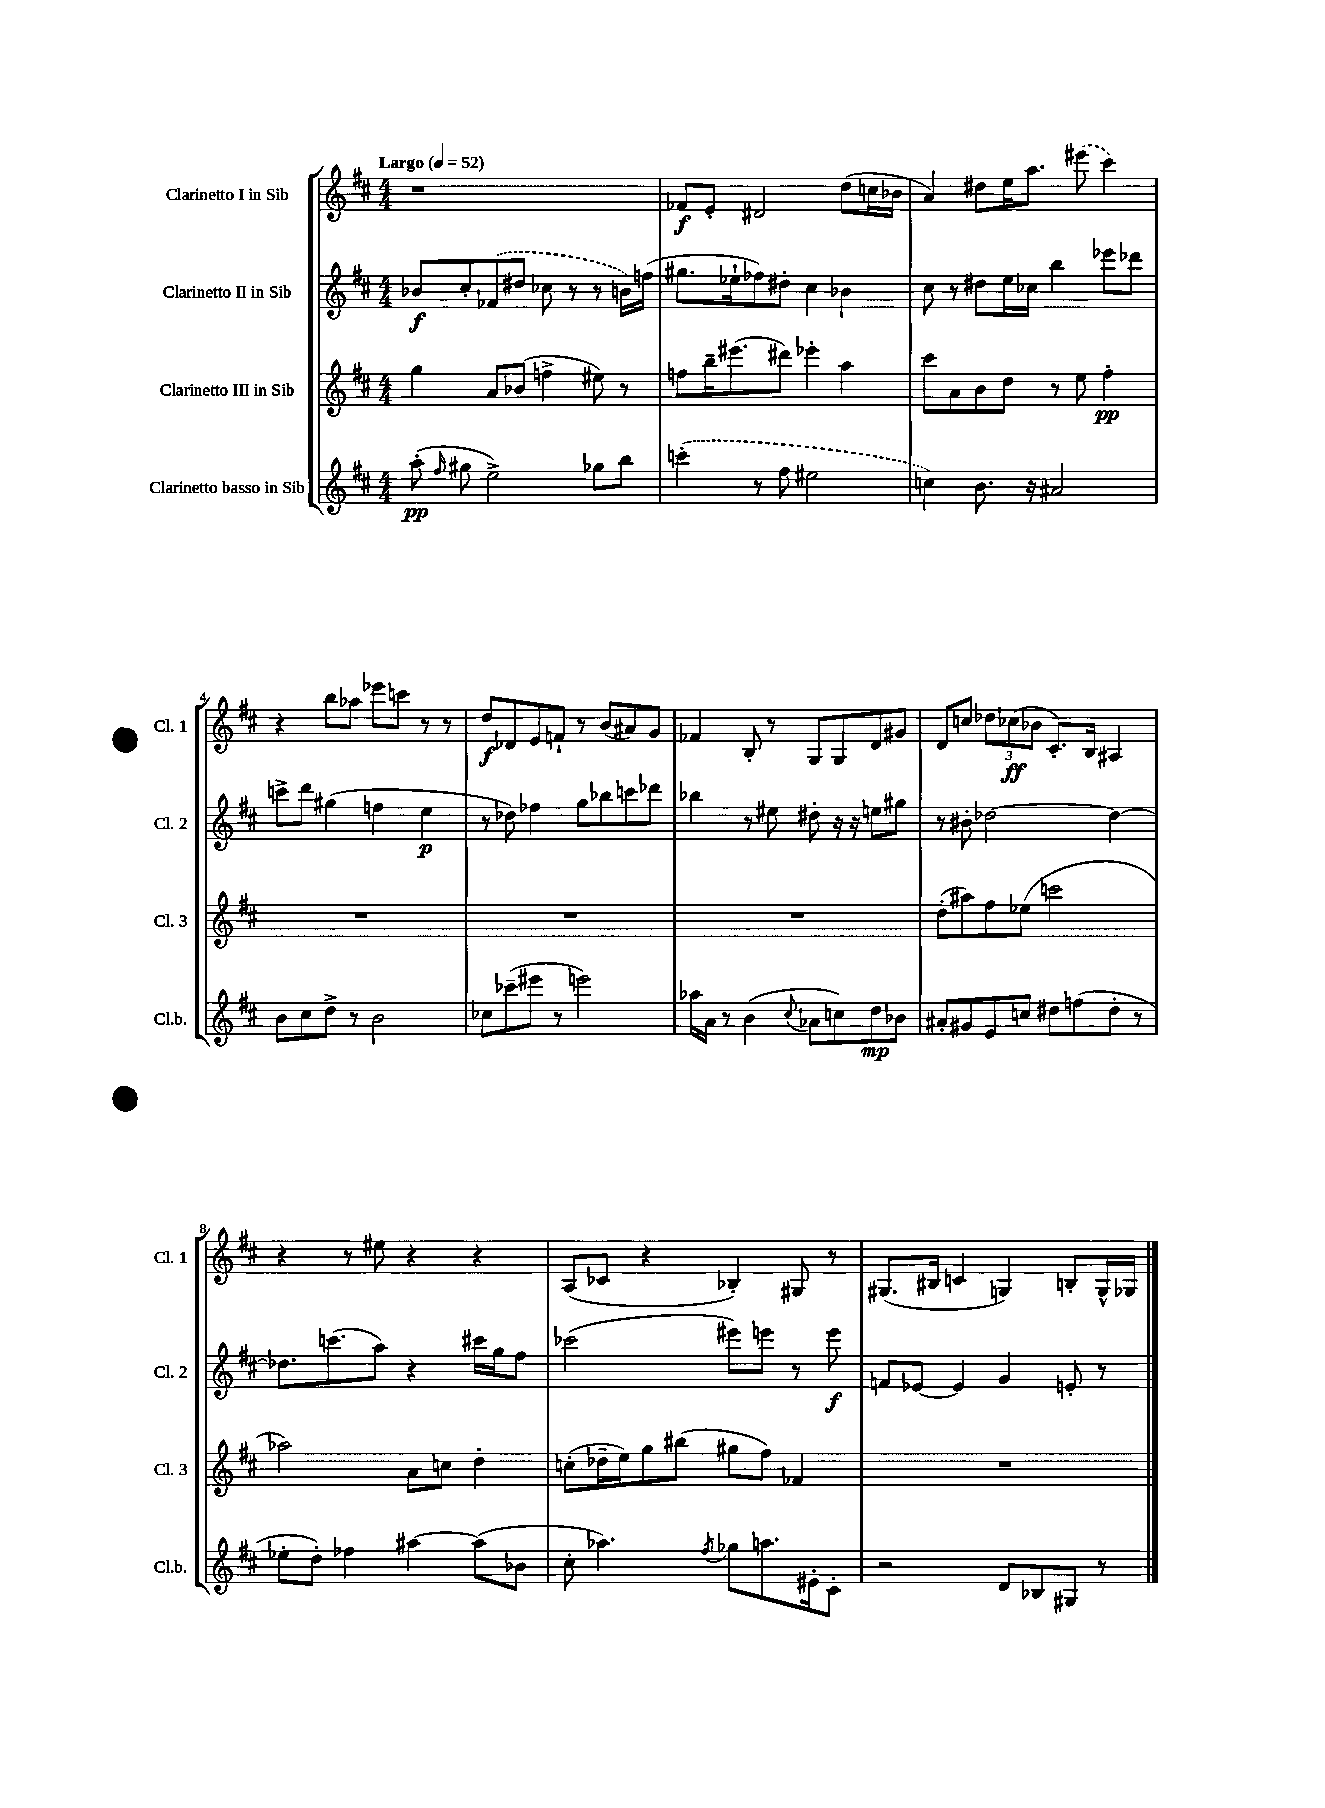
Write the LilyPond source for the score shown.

<<
\new StaffGroup <<
\new Staff = "s0" \with { instrumentName = "Clarinetto I in Sib" shortInstrumentName = "Cl. 1" } {
    \clef treble \key d \major \numericTimeSignature \time 4/4 \tempo "Largo" 4 = 52
    \autoBeamOff r1 |
    fes'8[\f e'8]-. dis'2 d''8[( c''16 bes'16] |
    a'4) dis''8[ e''16 a''8.] \once \slurDashed eis'''8( cis'''4) |
    r4 b''8[ aes''8] ees'''8[ c'''8] r8 r8 |
    d''8[\f des'8 e'8 f'8]-! r8 b'8[( ais'8) g'8] |
    fes'4 b8-. r8 g8[ g8 d'8 gis'8] |
    d'8[ c''8] \tuplet 3/2 { des''8[ ces''8\ff( bes'8] } cis'8.[-.) b16] ais4 |
    r4 r8 eis''8 r4 r4 |
    a8[( ces'8] r4 bes4-.) gis8 r8 |
    gis8.[( bis16] c'4 g4) b8[-. g16-^ ges16] \bar "|." |
}
\new Staff = "s1" \with { instrumentName = "Clarinetto II in Sib" shortInstrumentName = "Cl. 2" } {
    \clef treble \key d \major \numericTimeSignature \time 4/4
    \autoBeamOff bes'8[\f cis''8-. \once \slurDashed fes'8( dis''8] ces''8 r8 r8 b'16[) f''16]( |
    gis''8.[ ees''16-! fes''8) dis''8]-. cis''4 bes'4 |
    cis''8 r8 dis''8[ e''16 ces''16] b''4 ees'''8[ des'''8] |
    c'''8[-> d'''8] gis''4( f''4 e''4\p |
    r8 des''8) fes''4 g''8[ bes''8 c'''8 des'''8] |
    bes''4 r8 eis''8 dis''8-. r16 r16 e''8[ gis''8] |
    r8 bis'8-. des''2~ des''4~ |
    des''8.[ c'''8.( a''8]) r4 cis'''16[ g''16 fis''8] |
    ces'''2( eis'''8[) e'''8] r8 e'''8\f |
    f'8[ ees'8]~ ees'4 g'4 e'8-. r8 \bar "|." |
}
\new Staff = "s2" \with { instrumentName = "Clarinetto III in Sib" shortInstrumentName = "Cl. 3" } {
    \clef treble \key d \major \numericTimeSignature \time 4/4
    \autoBeamOff g''4 a'8[ bes'8]( f''4-> eis''8) r8 |
    f''8[ b''16-- eis'''8.( dis'''8]) ees'''4-. a''4 |
    cis'''8[ a'8 b'8 d''8] r8 e''8 fis''4-.\pp |
    R1 |
    R1 |
    R1 |
    d''8[-.( ais''8) fis''8 ees''8]( c'''2 |
    aes''2) a'8[ c''8] d''4-. |
    c''8[-.( des''16-- e''16) g''8 bis''8]( gis''8[ fis''8]) fes'4 |
    R1 \bar "|." |
}
\new Staff = "s3" \with { instrumentName = "Clarinetto basso in Sib" shortInstrumentName = "Cl.b." } {
    \clef treble \key d \major \numericTimeSignature \time 4/4
    \autoBeamOff a''8-.\pp( \grace { fis''16 } gis''8 e''2->) ges''8[ b''8] |
    \once \slurDashed c'''4-.( r8 fis''8 eis''2 |
    c''4) b'8. r16 ais'2 |
    b'8[ cis''8 d''8]-> r8 b'2 |
    ces''8[ ces'''8--( eis'''8] r8 e'''2) |
    aes''16[ a'16] r8 b'4( \appoggiatura { cis''8 } aes'8[ c''8) d''8\mp bes'8] |
    ais'8[-. gis'8 e'8 c''8] dis''8[ f''8( dis''8]-. r8 |
    ees''8[-. d''8]-.) fes''4 ais''4~ ais''8[( bes'8] |
    cis''8-. aes''4.) \acciaccatura { fis''8 } ges''8[ a''8. eis'16-. cis'8]-. |
    r2 d'8[ bes8 gis8] r8 \bar "|." |
}
>>
>>
